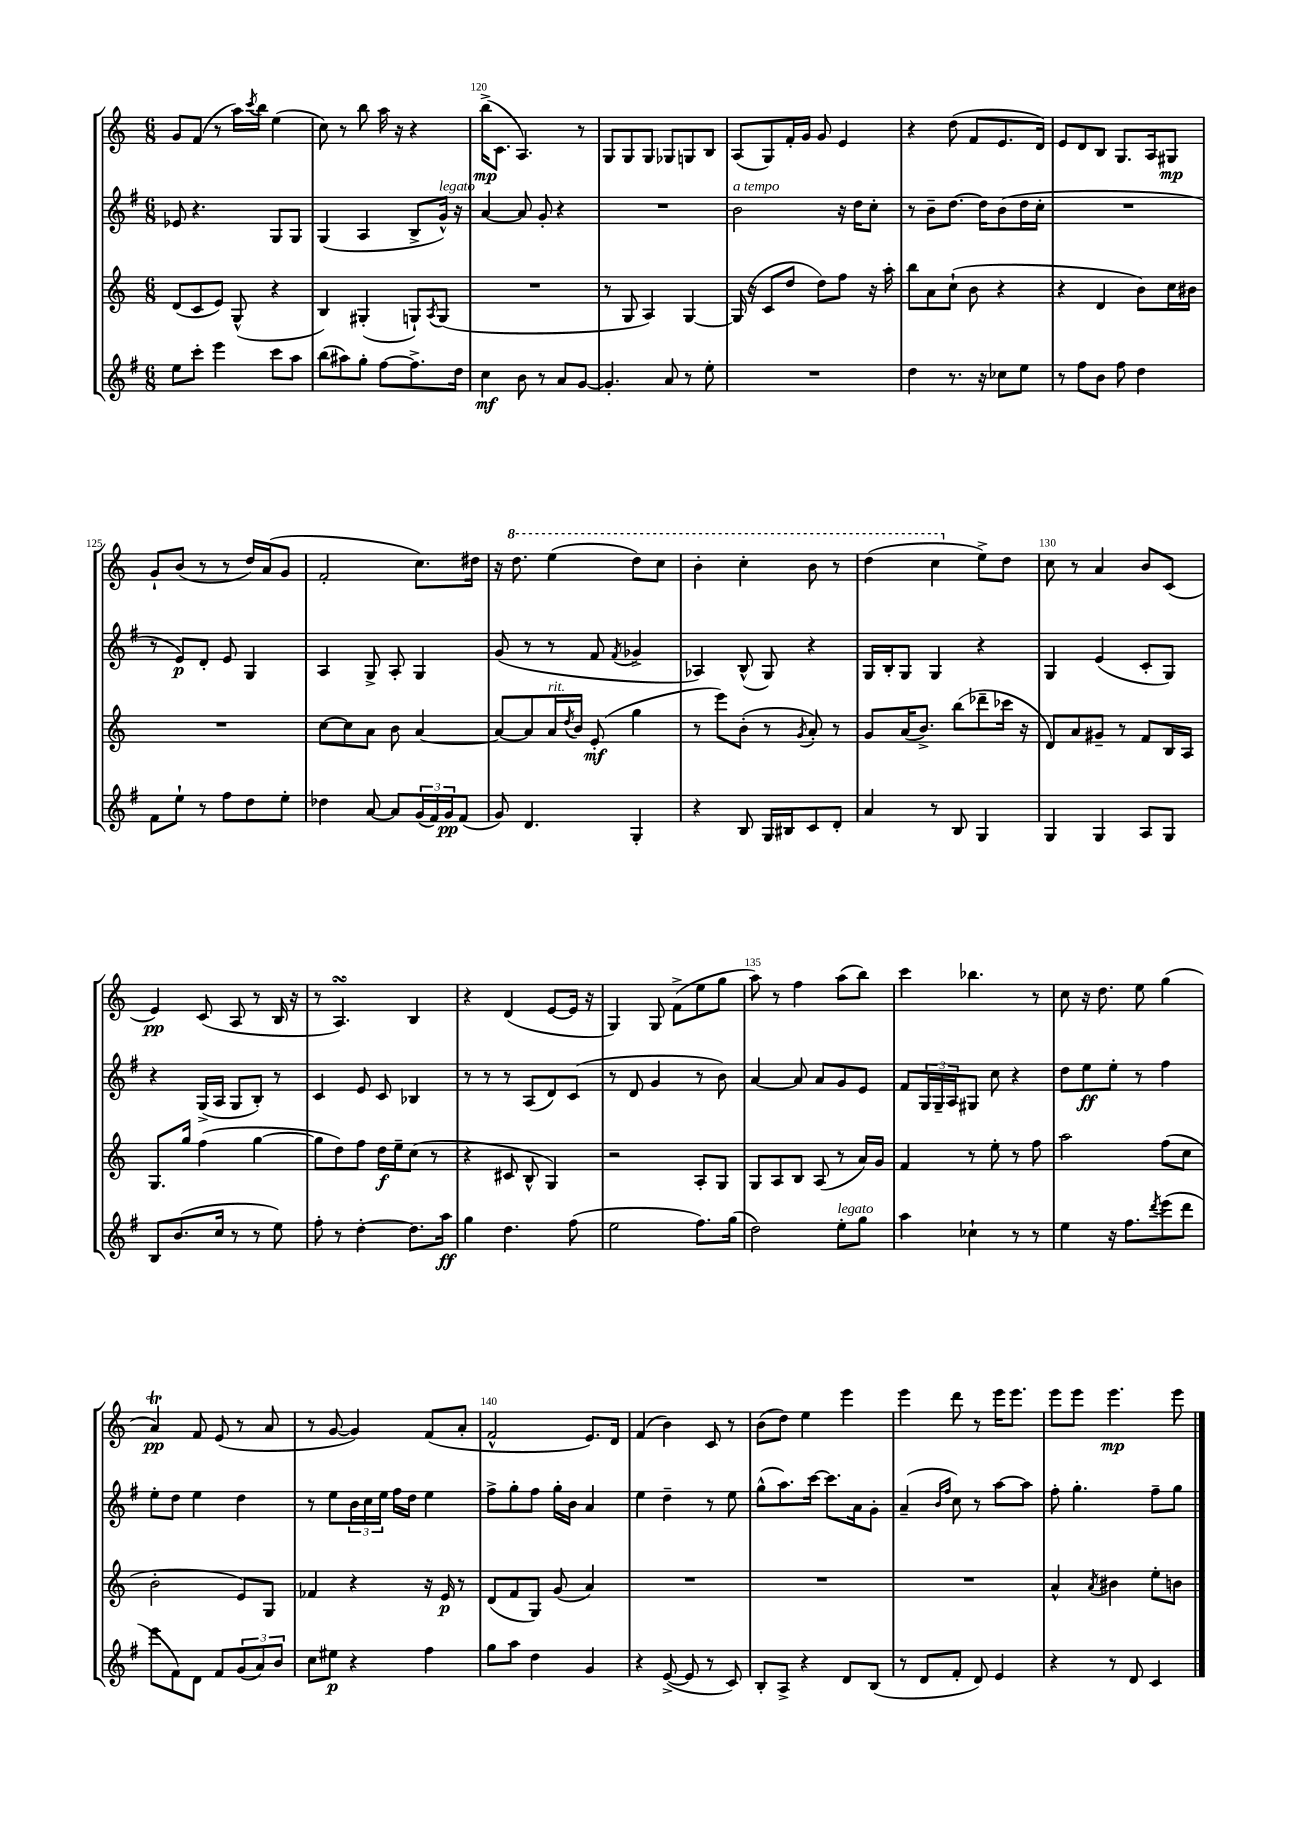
<<
\new StaffGroup <<
\new Staff = "s0" {
    \clef treble \key c \major \numericTimeSignature \time 6/8
    g'8 f'8( r8 a''16) \acciaccatura { c'''8 } b''16 e''4( |
    c''8) r8 b''8 a''16 r16 r4 |
    b''16->\mp( c'8. a4.) r8 |
    g8 g8 g8 ges8 g8 b8 |
    a8( g8) f'16-. g'16 g'8 e'4 |
    r4 d''8( f'8 e'8. d'16) |
    e'8 d'8 b8 g8. a16 gis8\mp |
    g'8-! b'8( r8 r8 d''16) a'16( g'8 |
    f'2-. c''8.) dis''16 |
    r16 \ottava #1 d'''8. e'''4( d'''8) c'''8 |
    b''4-. c'''4-. b''8 r8 |
    d'''4( c'''4 \ottava #0 e''8->) d''8 |
    c''8 r8 a'4 b'8 c'8( |
    e'4\pp) c'8( a8 r8 b16 r16 |
    r8 a4.\turn) b4 |
    r4 d'4( e'8~ e'16 r16 |
    g4) g8 f'8->( e''8 g''8 |
    a''8) r8 f''4 a''8( b''8) |
    c'''4 bes''4. r8 |
    c''8 r16 d''8. e''8 g''4( |
    a'4\trill\pp) f'8 e'8( r8 a'8 |
    r8 g'8~ g'4) f'8( a'8-. |
    f'2-^ e'8.) d'16 |
    f'4( b'4) c'8 r8 |
    b'8( d''8) e''4 e'''4 |
    e'''4 d'''8 r8 e'''16 e'''8. |
    e'''8 e'''8 e'''4.\mp e'''8 \bar "|." |
}
\new Staff = "s1" {
    \clef treble \key g \major \numericTimeSignature \time 6/8
    ees'8 r4. g8 g8 |
    g4( a4 b8-> g'16-^^\markup { \italic "legato" }) r16 |
    a'4~ a'8 g'8-. r4 |
    R2. |
    b'2^\markup { \italic "a tempo" } r16 d''16 c''8-. |
    r8 b'8-- d''8.~ d''16 b'8( d''16 c''16-. |
    R2. |
    r8 e'8\p) d'8-. e'8 g4 |
    a4 g8-> a8-. g4 |
    g'8( r8 r8 fis'8 \acciaccatura { fis'8 } ges'4-> |
    aes4) b8-^( g8) r4 |
    g16 b16-. g8 g4 r4 |
    g4 e'4( c'8-. g8) |
    r4 g16->( a16 g8 b8-.) r8 |
    c'4 e'8 c'8 bes4 |
    r8 r8 r8 a8( d'8) c'8( |
    r8 d'8 g'4 r8 b'8) |
    a'4~ a'8 a'8 g'8 e'8 |
    fis'8 \tuplet 3/2 { g16 g16-- a16 } gis8 c''8 r4 |
    d''8 e''8\ff e''8-. r8 fis''4 |
    e''8-. d''8 e''4 d''4 |
    r8 e''8 \tuplet 3/2 { b'16 c''16 e''16 } fis''16 d''16 e''4 |
    fis''8-> g''8-. fis''8 g''16-. b'16 a'4 |
    e''4 d''4-- r8 e''8 |
    g''8-^( a''8.) c'''16~ c'''8. a'16 g'8-. |
    a'4--( \grace { b'16 fis''16 } c''8) r8 a''8~ a''8 |
    fis''8-. g''4.-. fis''8-- g''8 \bar "|." |
}
\new Staff = "s2" {
    \clef treble \key c \major \numericTimeSignature \time 6/8
    d'8( c'8 e'8) g8-^( r4 |
    b4) gis4-.( g8-!) \acciaccatura { a8 } g8( |
    R2. |
    r8 g8 a4) g4~ |
    g16( r16 c'8 d''8 d''8) f''8 r16 a''16-. |
    b''8 a'8 c''8-!( b'8 r4 |
    r4 d'4 b'8) c''16 bis'16 |
    R2. |
    c''8~ c''8 a'8 b'8 a'4~ |
    a'8~ a'8 a'16^\markup { \italic "rit." } \acciaccatura { d''8 } b'16 e'8-.\mf( g''4 |
    r8 e'''8) b'8-.( r8 \acciaccatura { g'8 } a'8-.) r8 |
    g'8 a'16( b'8.->) b''8( des'''8-- ces'''16 r16 |
    d'8) a'8 gis'8-- r8 f'8 b16 a16 |
    g8. g''16 f''4( g''4~ |
    g''8 d''8) f''8 d''16\f e''16-- c''8( r8 |
    r4 cis'8 b8-^ g4) |
    r2 a8-. g8 |
    g8 a8 b8 a8( r8 a'16) g'16 |
    f'4 r8 e''8-. r8 f''8 |
    a''2 f''8( c''8 |
    b'2-. e'8) g8 |
    fes'4 r4 r16 e'16\p r8 |
    d'8( f'8 g8) g'8( a'4) |
    R2. |
    R2. |
    R2. |
    a'4-^ \acciaccatura { a'8 } bis'4 e''8-. b'8 \bar "|." |
}
\new Staff = "s3" {
    \clef treble \key g \major \numericTimeSignature \time 6/8
    e''8 c'''8-. e'''4 c'''8 a''8 |
    b''8( ais''8) g''8-. fis''8~ fis''8.-> d''16 |
    c''4\mf b'8 r8 a'8 g'8~ |
    g'4.-. a'8 r8 e''8-. |
    R2. |
    d''4 r8. r16 ces''8 e''8 |
    r8 fis''8 b'8 fis''8 d''4 |
    fis'8 e''8-! r8 fis''8 d''8 e''8-. |
    des''4 a'8~ a'8 \tuplet 3/2 { g'16( fis'16) g'16\pp } fis'8( |
    g'8) d'4. g4-. |
    r4 b8 g16 bis16 c'8 d'8-. |
    a'4 r8 b8 g4 |
    g4 g4 a8 g8 |
    b8 b'8.( c''16 r8 r8 e''8) |
    fis''8-. r8 d''4~-. d''8. a''16\ff |
    g''4 d''4. fis''8( |
    e''2 fis''8.) g''16( |
    d''2) e''8-.^\markup { \italic "legato" } g''8 |
    a''4 ces''4-! r8 r8 |
    e''4 r16 fis''8. \acciaccatura { d'''8 } e'''8( d'''8 |
    e'''8 fis'8) d'8 fis'8 \tuplet 3/2 { g'8( a'8) b'8 } |
    c''8 eis''8\p r4 fis''4 |
    g''8 a''8 d''4 g'4 |
    r4 e'8~->( e'8 r8 c'8) |
    b8-. a8-> r4 d'8 b8( |
    r8 d'8 fis'8-. d'8) e'4 |
    r4 r8 d'8 c'4 \bar "|." |
}
>>
>>
\layout { \context { \Score currentBarNumber = #118 \override BarNumber.break-visibility = ##(#f #t #t) barNumberVisibility = #(every-nth-bar-number-visible 5) } }
